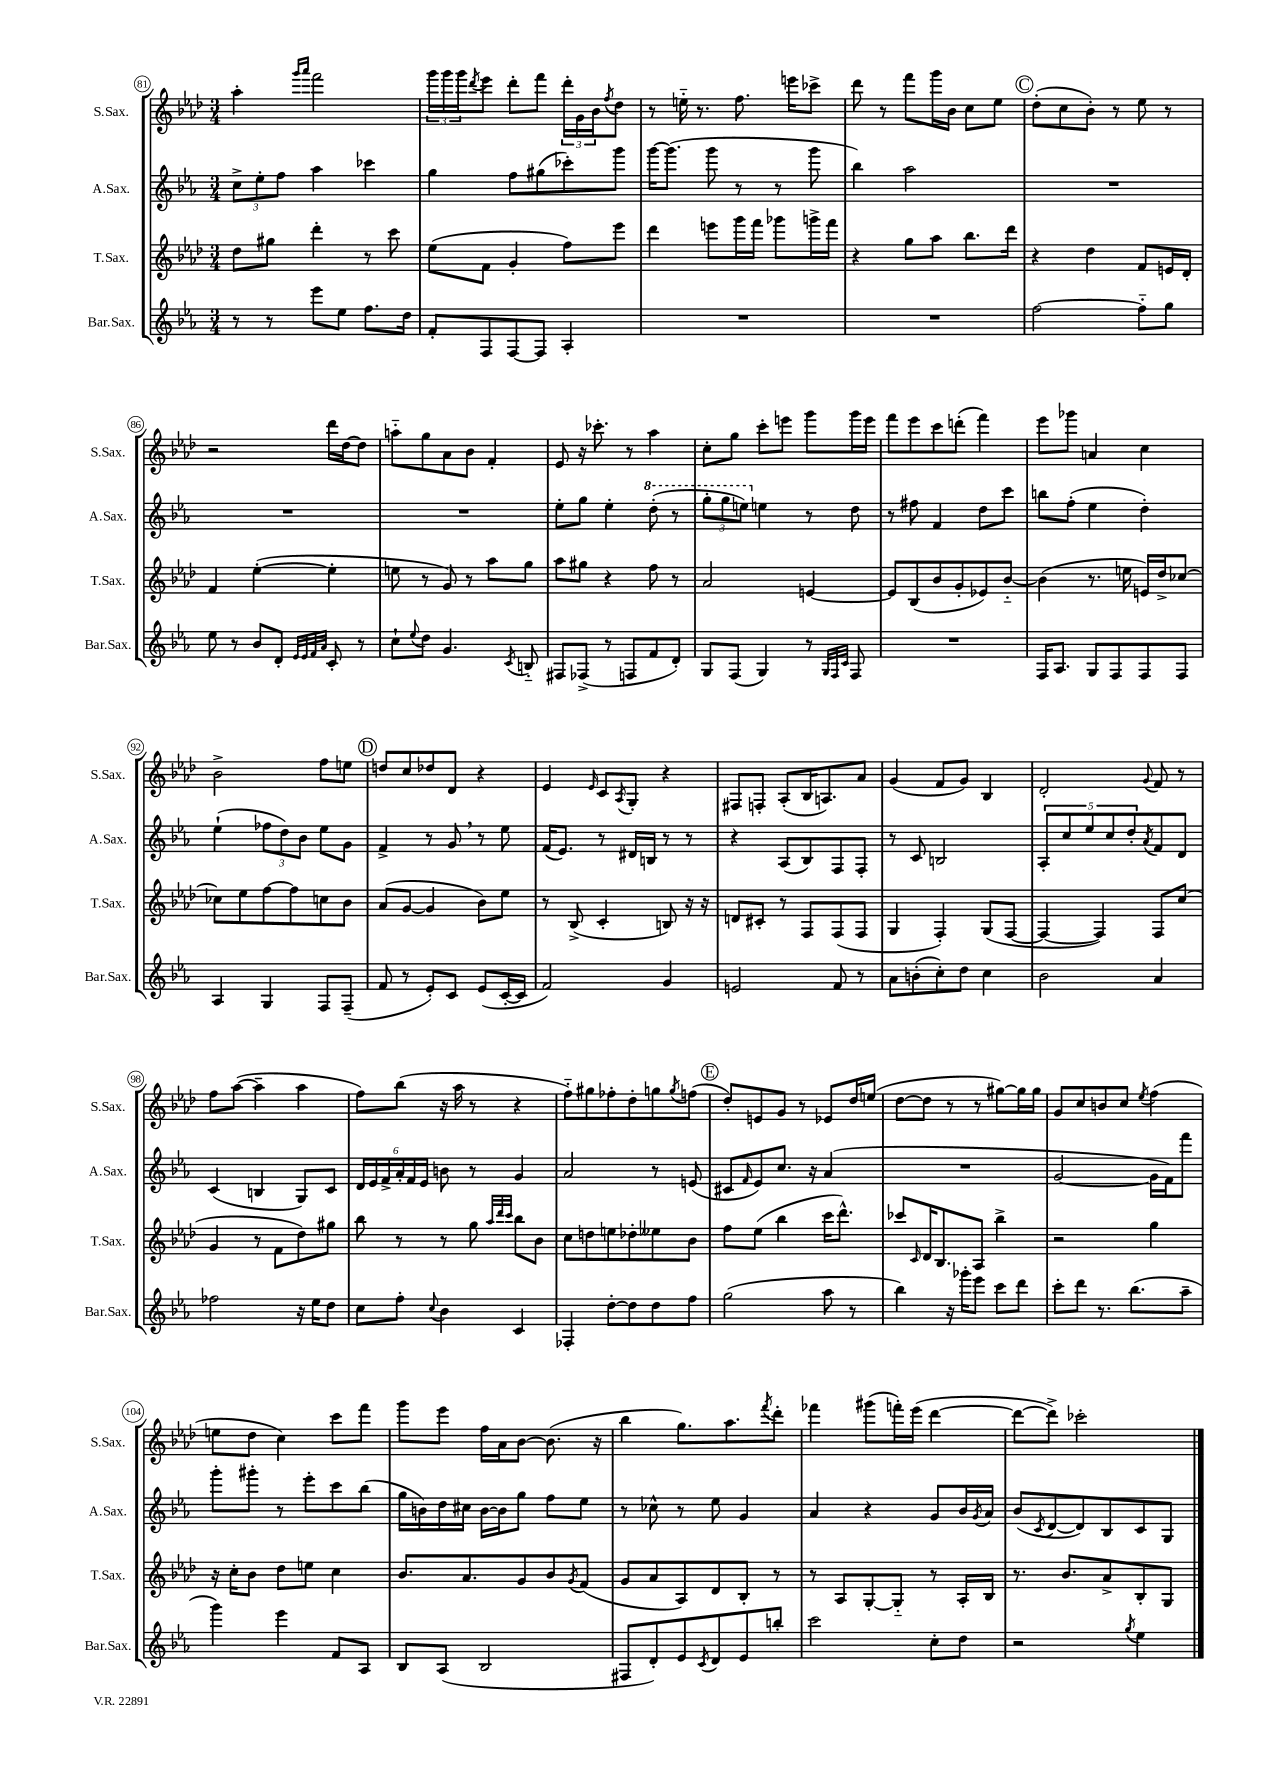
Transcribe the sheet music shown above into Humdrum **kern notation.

**kern	**kern	**kern	**kern
*part4	*part3	*part2	*part1
*staff4	*staff3	*staff2	*staff1
*I"Bar.Sax.	*I"T.Sax.	*I"A.Sax.	*I"S.Sax.
*I'Bar.Sax.	*I'T.Sax.	*I'A.Sax.	*I'S.Sax.
*clefG2	*clefG2	*clefG2	*clefG2
*k[b-e-a-]	*k[b-e-a-d-]	*k[b-e-a-]	*k[b-e-a-d-]
*M3/4	*M3/4	*M3/4	*M3/4
=81	=81	=81	=81
8r	8dd-\L	12cc^\L	4aa-'\
.	.	12ee-'\	.
8r	8gg#X\J	.	.
.	.	12ff\J	.
.	.	.	16qqggg/LL
.	.	.	16qqaaa-/JJ
8eee-\L	4ddd-'\	4aa-\	2fff\
8ee-\J	.	.	.
8.ff\L	8r	4ccc-X\	.
.	8ccc\	.	.
16dd\Jk	.	.	.
=82	=82	=82	=82
8f'/L	(8ee-\L	4gg\	24ggg\LL
.	.	.	24ggg\
.	.	.	24ggg\J
.	.	.	8qddd-/
8F/	8f\J	.	8eee-\J
[8F/	4g'/	8ff\L	8ddd-'\L
8F/J]	.	(8gg#X\	8fff\J
4A-'/	8ff\L)	8ccc-X'\)	24ddd-'\LL
.	.	.	24g\
.	.	.	24b-\J
.	.	.	8qff/
.	8eee-\J	8ggg\J	8dd-\J
=83	=83	=83	=83
2.r	4ddd-\	[16ggg\KL	8r
.	.	(8.ggg\J]	.
.	.	.	16een\
.	.	.	8.r
.	8eeen\L	8ggg\	.
.	16ggg\L	8r	8.ff\
.	16fff\JJ	.	.
.	8ggg-X\L	8r	.
.	.	.	16eeen\KL
.	16gggn^\L	8ggg\	8ccc-X^\J
.	16fff\JJ	.	.
=84	=84	=84	=84
2.r	4r	4bb-\)	8ddd-\
.	.	.	8r
.	8gg\L	2aa-\	8fff\L
.	8aa-\J	.	16ggg\L
.	.	.	16b-\JJ
.	8.bb-\L	.	8cc\L
.	.	.	8ee-\J
.	16ddd-\Jk	.	.
!!LO:REH:place=s1:t=C
=85	=85	=85	=85
[2ff\	4r	2.r	(8dd-'\L
.	.	.	8cc\
.	4dd-\	.	8b-'\J)
.	.	.	8r
8ff\L]	8f/L	.	8ee-\
8gg\J	16en/L	.	8r
.	16d-'/JJ	.	.
!!LO:LB:g=z
=86	=86	=86	=86
8ee-\	4f/	2.r	2r
8r	.	.	.
8b-/L	([4ee-'\	.	.
8d'/J	.	.	.
32qqe-/LLL	.	.	.
32qqe-/	.	.	.
32qqf/	.	.	.
32qqa-/JJJ	.	.	.
8c'/	4ee-'\]	.	16ddd-\LL
.	.	.	[16dd-\J
8r	.	.	8dd-\J]
=87	=87	=87	=87
8cc`\L	8een\	2.r	8aan\L
8qqee-/	.	.	.
8dd\J	8r	.	8gg\
4.g/	8g/)	.	8a-\
.	8r	.	8b-\J
.	8aa-\L	.	4f'/
8qc/	.	.	.
8Bn/	8gg\J	.	.
=88	=88	=88	=88
8F#X/L	8aa-\L	8ee-'\L	8e-/
(8F-X^/J	8gg#X\J	8gg\J	16r
.	.	.	8.ccc-X'\
8r	4r	4ee-'\	.
8Fn/L	.	.	8r
*	*	*8va	*
8f/	8ff\	(8ddd'\	4aa-\
8d'/J)	8r	8r	.
=89	=89	=89	=89
8G/L	2a-/	12ggg'\L	8cc'\L
.	.	12ggg\	.
(8F/J	.	.	8gg\J
.	.	12eeen\J)	.
*	*	*X8va	*
4G/)	.	4een\	8ccc'\L
.	.	.	8eeen\J
8r	[4en/	8r	8ggg\L
32qqG/LLL	.	.	.
32qqF/	.	.	.
32qqc/JJJ	.	.	.
8F/	.	8dd\	16ggg\L
.	.	.	16eee\JJ
=90	=90	=90	=90
2.r	8e/L]	8r	8fff\L
.	(8B-/	8ff#X\	8eee-\
.	8b-/	4f/	8ccc\
.	8g'/	.	(8dddn'\J
.	8e-X/)	8dd\L	4fff\)
.	[8b-/J	8ccc\J	.
=91	=91	=91	=91
16F/KL	(4b-\]	8bbn\L	8eee-\L
8.A-/J	.	.	.
.	.	(8ff'\J	8ggg-X\J
8G/L	8.r	4ee-\	4an/
8F/	.	.	.
.	16een\	.	.
8F/	16en/LL)	4dd'\)	4cc\
.	16dd-^/J	.	.
8F/J	[8cc-X/J	.	.
!!LO:LB:g=z
=92	=92	=92	=92
4A-/	8cc-X\L]	(4ee-`\	2b-^\
.	8ee-\	.	.
4G/	[8ff\	12ff-X\L	.
.	.	12dd\)	.
.	8ff\]	.	.
.	.	12b-\J	.
8F/L	8ccn\	8ee-\L	8ff\L
(8F~/J	8b-\J	8g\J	8een\J
!!LO:REH:place=s1:t=D
=93	=93	=93	=93
8f/	(8a-/L	4f^/	8ddn/L
8r	[8g/J	.	8cc/
8e-'/L)	4g/]	8r	8dd-X/
8c/J	.	8g,/	8d-/J
(8e-/L	8b-\L)	8r	4r
[16c'/L	8ee-\J	8ee-\	.
16c/JJ]	.	.	.
=94	=94	=94	=94
2f/)	8r	(16f/KL	4e-/
.	.	8.e-/J)	.
.	(8B-^/	.	.
.	.	.	16qqe-/
.	4c'/	8r	8c/L
.	.	.	8qA-/
.	.	16d#X/LL	8G'/J
.	.	16Bn/JJ	.
4g/	8Bn/)	8r	4r
.	16r	8r	.
.	16r	.	.
=95	=95	=95	=95
2en/	8dn/L	4r	8F#X/L
.	8c#X'/J	.	8Fn'/J
.	8r	(8A-/L	(8A-'/L
.	8F/L	8B-/)	16B-/K
.	.	.	8.An/)
8f/	(8F/	8F/	.
8r	8F/J	8F'/J	8a-/J
=96	=96	=96	=96
8a-\L	4G/	8r	(4g/
(8bn'\	.	8c/	.
8cc'\)	4F'/)	2Bn/	8f/L
8dd\J	.	.	8g/J)
4cc\	(8G/L	.	4B-/
.	[8F/J	.	.
=97	=97	=97	=97
2b-\	4F/_	10A-'/L	2d-'/
.	.	10cc/	.
.	.	10ee-/	.
.	4F/])	.	.
.	.	10cc/	.
.	.	10dd'/	.
.	.	8qa-/	8qqg/
4a-/	8F/L	8f/	8f/
.	(8cc/J	8d/J	8r
!!LO:LB:g=z
=98	=98	=98	=98
2ff-X\	4g/	(4c/	8ff\L
.	.	.	([8aa-\J
.	8r	4Bn/	4aa-~\]
.	8f\L	.	.
16r	8dd-\)	8G/L)	4aa-\
16ee-\KL	.	.	.
8dd\J	8gg#X\J	8c/J	.
=99	=99	=99	=99
8cc\L	8bb-\	24d/LL	8ff\L)
.	.	24e-/	.
.	.	24f^/	.
8ff'\J	8r	24a-'/	(8bb-\J
.	.	24f/	.
.	.	24e-/JJ	.
8qqcc/	.	.	.
4b-\	8r	8bn\	16r
.	.	.	16aa-\
.	8gg\	8r	8r
.	32qqaa-/LLL	.	.
.	32qqddd-/	.	.
.	32qqccc/JJJ	.	.
4c/	8bb-\L	4g/	4r
.	8b-\J	.	.
=100	=100	=100	=100
4F-X'/	8cc\L	2a-/	8ff\L)
.	8ddn\	.	8gg#X\
[8dd'\L	8een\	.	8ff-X'\
8dd\]	8dd-X'\	.	8dd-'\
8dd\	8ee--X\	8r	8ggn\
.	.	.	8qgg/
8ff\J	8b-\J	(8en/	(8ffn\J
!!LO:REH:place=s1:t=E
=101	=101	=101	=101
(2gg\	8ff\L	8c#X/L	8dd-'/L)
.	.	16qqf/	.
.	(8ee-\J	8e-/)	8en/
.	4bb-\	8.cc/J	8g/J
.	.	.	8r
.	.	16r	.
8aa-\	16ccc\KL	(4a-/	8e-X/L
.	8.ddd-^^\J)	.	.
8r	.	.	16dd-/L
.	.	.	(16een/JJ
=102	=102	=102	=102
4bb-\)	8ccc-X/L	2.r	[8dd-\L
.	16qqc/	.	.
.	16d-/K	.	8dd-\J]
.	8.B-/	.	.
16r	.	.	8r
16ggg-X'\KL	.	.	.
8eee-\J	8A-/J	.	8r
8ccc\L	4bb-^\	.	[8gg#X\L)
8ddd\J	.	.	16gg#\L]
.	.	.	16gg#\JJ
=103	=103	=103	=103
8ccc'\L	2r	[2g/	8g/L
8ddd\J	.	.	8cc/
8.r	.	.	8bn/
.	.	.	8cc/J
(8.bb-\L	.	.	.
.	.	.	8qee-/
.	4gg\	16g\LL]	(4ff\
.	.	16f\J)	.
8aa-~\J	.	8fff\J	.
!!LO:LB:g=z
=104	=104	=104	=104
4ggg\)	16r	8ggg'\L	8een\L
.	16cc'\KL	.	.
.	8b-\J	8ggg#X'\J	8dd-\J
4eee-\	8dd-\L	8r	4cc\)
.	8een\J	8eee-'\L	.
8f/L	4cc\	8ccc\	8ccc\L
8A-/J	.	(8bb-\J	8fff\J
=105	=105	=105	=105
8B-/L	8.b-/L	16gg\LL	8ggg\L
.	.	16bn\)	.
(8A-/J	.	16dd\	8eee-\J
.	8.a-/	16cc#X\JJ	.
2B-/	.	[16b\LL	16ff\LL
.	.	16b\J]	16a-\J
.	8g/	8gg\J	[8b-\J
.	8b-/	8ff\L	(8.b-\]
.	8qg/	.	.
.	(8f/J	8ee-\J	.
.	.	.	16r
=106	=106	=106	=106
8F#X/L	8g/L	8r	4bb-\
8d'/)	8a-/	8cc-X^^\	.
8e-/	8A-/)	8r	8.gg\L)
8qc/	.	.	.
8d/	8d-/	8ee-\	.
.	.	.	8.aa-\
8e-/	8B-'/J	4g/	.
.	.	.	8qfff/
8bbn'/J	8r	.	8ddd-'\J
=107	=107	=107	=107
2ccc\	8r	4a-/	4fff-X\
.	8A-/L	.	.
.	[8G'/	4r	(8ggg#X\L
.	8G/J]	.	16fffn'\L)
.	.	.	(16eee-\JJ
8cc'\L	8r	8g/L	[4ddd-\
8dd\J	16A-'/LL	16b-/L	.
.	.	8qg/	.
.	16B-/JJ	16a-/JJ	.
=108	=108	=108	=108
2r	8.r	(8b-/L	8ddd-\L_
.	.	8qc/	.
.	.	[8d/	8ddd-^\J])
.	8.b-/L	.	.
.	.	8d/])	2ccc-X'\
.	8a-^/	8B-/	.
8qgg/	.	.	.
4ee-\	8B-'/	8c/	.
.	8G/J	8G/J	.
==	==	==	==
*-	*-	*-	*-
